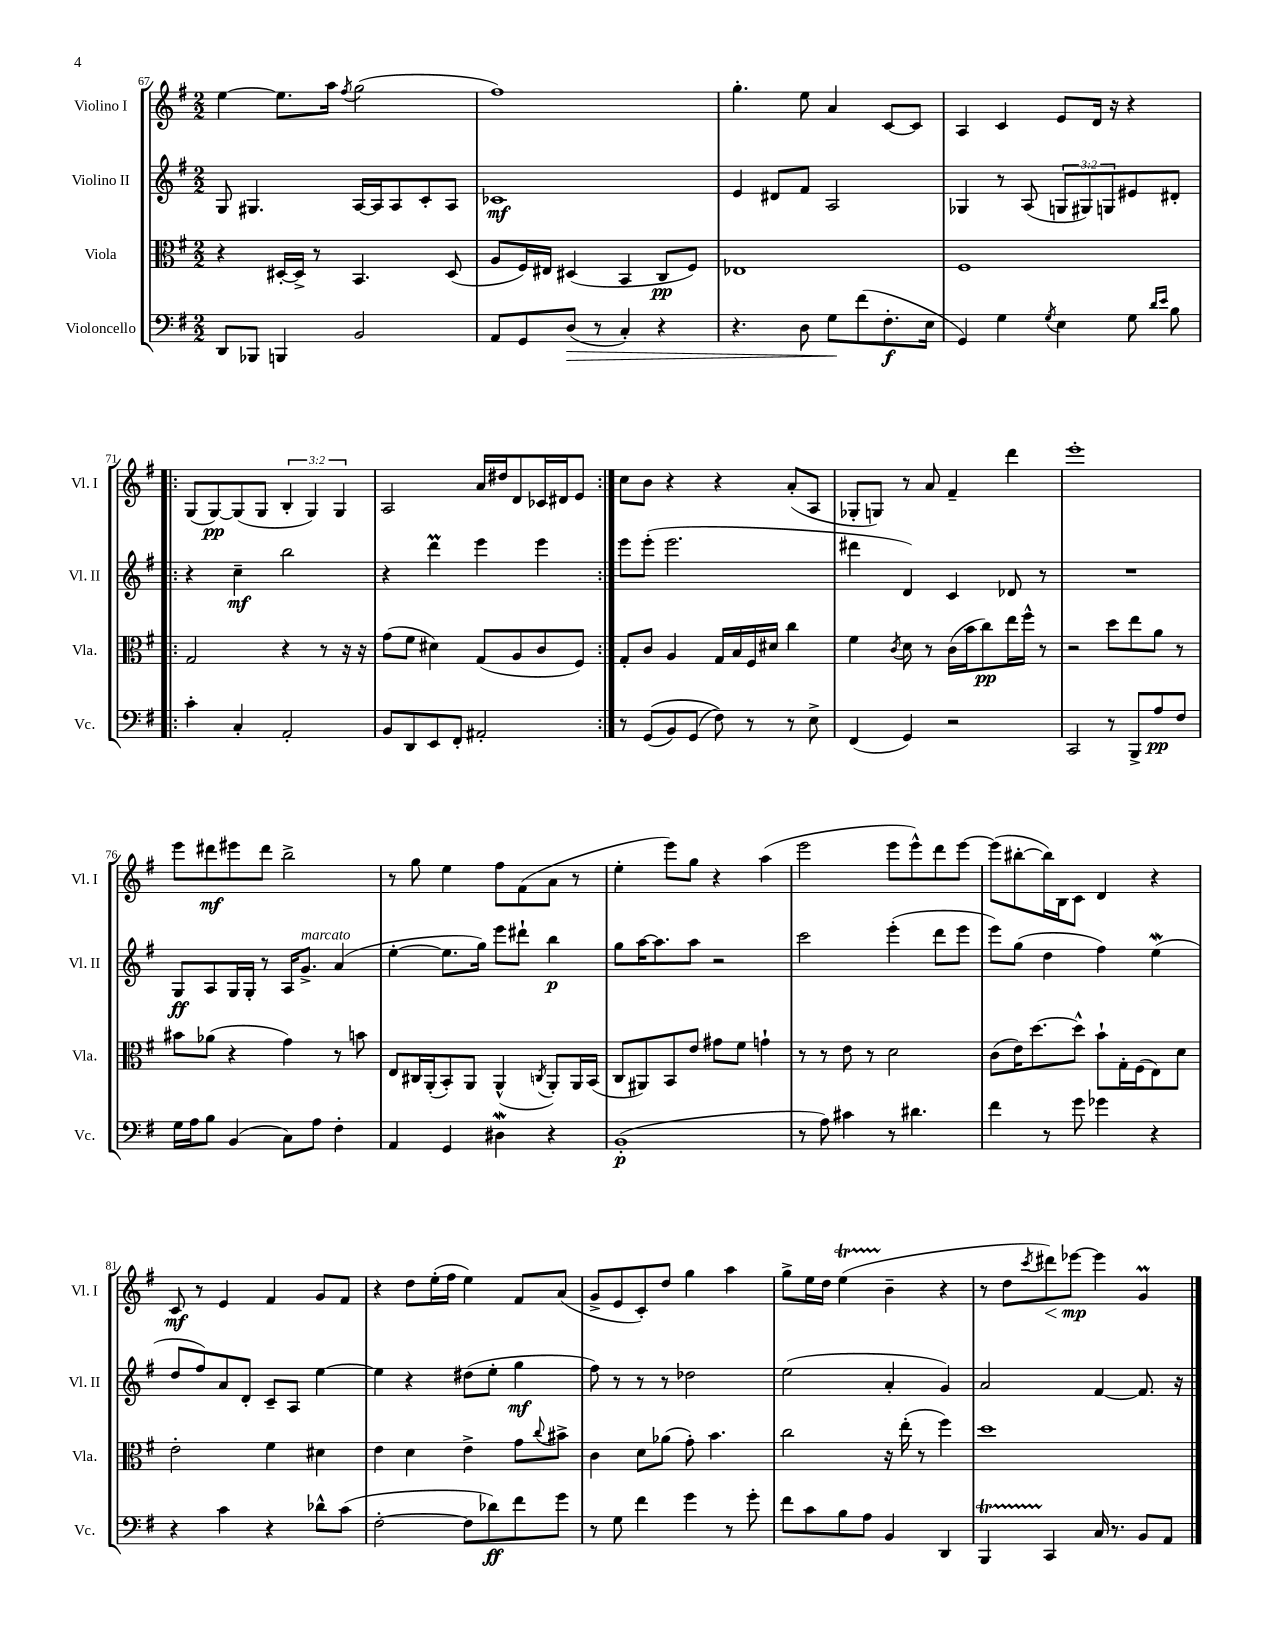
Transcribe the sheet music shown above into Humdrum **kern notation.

**kern	**dynam	**kern	**dynam	**kern	**dynam	**kern	**dynam
*part4	*part4	*part3	*part3	*part2	*part2	*part1	*part1
*staff4	*staff4	*staff3	*staff3	*staff2	*staff2	*staff1	*staff1
*I"Violoncello	*	*I"Viola	*	*I"Violino II	*	*I"Violino I	*
*I'Vc.	*	*I'Vla.	*	*I'Vl. II	*	*I'Vl. I	*
*clefF4	*	*clefC3	*	*clefG2	*	*clefG2	*
*k[f#]	*	*k[f#]	*	*k[f#]	*	*k[f#]	*
*M2/2	*	*M2/2	*	*M2/2	*	*M2/2	*
=67	=67	=67	=67	=67	=67	=67	=67
8DD/L	.	4r	.	8G/	.	[4ee\	.
8BBB-X/J	.	.	.	4.G#X/	.	.	.
4BBBn/	.	[16D#X'/LL	.	.	.	8.ee\L]	.
.	.	16D#^/JJ]	.	.	.	.	.
.	.	8r	.	.	.	.	.
.	.	.	.	.	.	16aa\Jk	.
.	.	.	.	.	.	8qff#/	.
2BB/	.	4.BB/	.	[16A/LL	.	(2gg\	.
.	.	.	.	16A/J]	.	.	.
.	.	.	.	8A/	.	.	.
.	.	.	.	8c'/	.	.	.
.	.	(8D#/	.	8A/J	.	.	.
=68	=68	=68	=68	=68	=68	=68	=68
8AA/L	.	8A/L	.	1c-X	mf	1ff#)	.
8GG/	.	16F#/L)	.	.	.	.	.
.	.	16E#X/JJ	.	.	.	.	.
!	!LO:HP:b	!	!	!	!	!	!
(8D/J	>	(4D#X/	.	.	.	.	.
8r	.	.	.	.	.	.	.
4C'/)	.	4BB/	.	.	.	.	.
4r	.	8C/L	pp	.	.	.	.
.	.	8F#/J)	.	.	.	.	.
=69	=69	=69	=69	=69	=69	=69	=69
4.r	.	1E-X	.	4e/	.	4.gg'\	.
.	.	.	.	8d#X/L	.	.	.
8D\	.	.	.	8f#/J	.	8ee\	.
8G\L	.	.	.	2A/	.	4a/	.
(8f#\	]	.	.	.	.	.	.
8.F#'\	f	.	.	.	.	[8c/L	.
.	.	.	.	.	.	8c/J]	.
16E\Jk	.	.	.	.	.	.	.
=70	=70	=70	=70	=70	=70	=70	=70
4GG/)	.	1F#	.	4G-X/	.	4A/	.
4G\	.	.	.	8r	.	4c/	.
.	.	.	.	(8A/	.	.	.
8qG/	.	.	.	.	.	.	.
4E\	.	.	.	12Gn/L	.	8e/L	.
.	.	.	.	12G#X/)	.	.	.
.	.	.	.	.	.	16d/Jk	.
.	.	.	.	12Gn/	.	.	.
.	.	.	.	.	.	16r	.
8G\	.	.	.	8e#X/	.	4r	.
16qqd/LL	.	.	.	.	.	.	.
16qqe/JJ	.	.	.	.	.	.	.
8B\	.	.	.	8d#X'/J	.	.	.
!!LO:LB:g=z
=71!|:	=71!|:	=71!|:	=71!|:	=71!|:	=71!|:	=71!|:	=71!|:
4c'\	.	2G/	.	4r	.	(8G/L	.
.	.	.	.	.	.	[8G/)	pp
4C'/	.	.	.	4cc~\	mf	(8G/]	.
.	.	.	.	.	.	8G/J	.
2AA'/	.	4r	.	2bb\	.	6B'/	.
.	.	.	.	.	.	6G/)	.
.	.	8r	.	.	.	.	.
.	.	.	.	.	.	6G/	.
.	.	16r	.	.	.	.	.
.	.	16r	.	.	.	.	.
=72	=72	=72	=72	=72	=72	=72	=72
8BB/L	.	(8g\L	.	4r	.	2A/	.
8DD/	.	8f#\J	.	.	.	.	.
8EE/	.	4d#X\)	.	4dddM\	.	.	.
8FF#'/J	.	.	.	.	.	.	.
2AA#X'/	.	(8G/L	.	4eee\	.	16a/LL	.
.	.	.	.	.	.	16dd#X/J	.
.	.	8A/	.	.	.	8d/	.
.	.	8c/	.	4eee\	.	16c-X/L	.
.	.	.	.	.	.	16d#X/J	.
.	.	8F#/J)	.	.	.	8e/J	.
=73:|!	=73:|!	=73:|!	=73:|!	=73:|!	=73:|!	=73:|!	=73:|!
8r	.	8G'/L	.	8eee\L	.	8cc\L	.
((8GG/L	.	8c/J	.	(8eee'\J	.	8b\J	.
8BB/)	.	4A/	.	2.eee\	.	4r	.
(8GG/J	.	.	.	.	.	.	.
8F#\))	.	16G/LL	.	.	.	4r	.
.	.	16B/	.	.	.	.	.
8r	.	16F#/	.	.	.	.	.
.	.	16d#X/JJ	.	.	.	.	.
8r	.	4cc\	.	.	.	(8a'/L	.
8E^\	.	.	.	.	.	8A/J	.
=74	=74	=74	=74	=74	=74	=74	=74
(4FF#/	.	4f#\	.	4ddd#X\	.	8G-X'/L	.
.	.	.	.	.	.	8Gn/J)	.
.	.	8qc/	.	.	.	.	.
4GG/)	.	8d\	.	4d/)	.	8r	.
.	.	8r	.	.	.	8a/	.
2r	.	(16c\LL	.	4c/	.	4f#~/	.
.	.	16b\J	.	.	.	.	.
.	.	8cc\)	pp	.	.	.	.
.	.	16ee\L	.	8d-X/	.	4ddd\	.
.	.	16ff#^^\JJ	.	.	.	.	.
.	.	8r	.	8r	.	.	.
=75	=75	=75	=75	=75	=75	=75	=75
2CC/	.	2r	.	1r	.	1eee'	.
8r	.	8dd\L	.	.	.	.	.
8BBB^/L	.	8ee\	.	.	.	.	.
8A/	pp	8a\J	.	.	.	.	.
8F#/J	.	8r	.	.	.	.	.
!!LO:LB:g=z
=76	=76	=76	=76	=76	=76	=76	=76
16G\LL	.	8b#X\L	.	8G/L	ff	8eee\L	.
16A\J	.	.	.	.	.	.	.
8B\J	.	(8a-X\J	.	8A/	.	8ddd#X\	mf
(4BB/	.	4r	.	16G/L	.	8eee#X\	.
.	.	.	.	16G'/JJ	.	.	.
.	.	.	.	8r	.	8ddd#\J	.
8C\L)	.	4g\)	.	16A/KL	.	2bb^\	.
!	!	!	!	!LO:TX:a:i:t=marcato	!	!	!
.	.	.	.	8.g^/J	.	.	.
8A\J	.	.	.	.	.	.	.
4F#'\	.	8r	.	(4a/	.	.	.
.	.	8bn\	.	.	.	.	.
=77	=77	=77	=77	=77	=77	=77	=77
4AA/	.	8E/L	.	[4ee'\	.	8r	.
.	.	16C#X/L	.	.	.	8gg\	.
.	.	(16AA'/J	.	.	.	.	.
4GG/	.	8BB'/)	.	8.ee\L]	.	4ee\	.
.	.	8AA/J	.	.	.	.	.
.	.	.	.	16gg\Jk)	.	.	.
4D#XW\	.	(4AA^^/	.	8eee\L	.	8ff#\L	.
.	.	.	.	8ddd#X`\J	.	(8f#\	.
.	.	8qCn/	.	.	.	.	.
4r	.	8AA'/L)	.	4bb\	p	8a\J	.
.	.	16AA/L	.	.	.	8r	.
.	.	(16BB/JJ	.	.	.	.	.
=78	=78	=78	=78	=78	=78	=78	=78
(1BB'	p	8C/L	.	8gg\L	.	4ee'\	.
.	.	8AA#X/)	.	[16aa\K	.	.	.
.	.	.	.	8.aa\]	.	.	.
.	.	8BB/	.	.	.	8eee\L)	.
.	.	8e/J	.	8aa\J	.	8gg\J	.
.	.	8g#X\L	.	2r	.	4r	.
.	.	8f#\J	.	.	.	.	.
.	.	4gn`\	.	.	.	(4aa\	.
=79	=79	=79	=79	=79	=79	=79	=79
8r	.	8r	.	2ccc\	.	2eee\	.
8A\)	.	8r	.	.	.	.	.
4c#X\	.	8e\	.	.	.	.	.
.	.	8r	.	.	.	.	.
8r	.	2d\	.	(4eee'\	.	8eee\L	.
4.d#X\	.	.	.	.	.	8eee^^\)	.
.	.	.	.	8ddd\L	.	8ddd\	.
.	.	.	.	8eee\J	.	[8eee\J	.
=80	=80	=80	=80	=80	=80	=80	=80
4f#\	.	(8c\L	.	8eee\L)	.	(8eee\L]	.
.	.	16e\K)	.	(8gg\J	.	[8bb#X'\	.
.	.	[8.dd\	.	.	.	.	.
8r	.	.	.	4dd\	.	16bb#\L])	.
.	.	.	.	.	.	16B\J	.
8g\	.	8dd^^\J]	.	.	.	8c\J	.
4g-X\	.	8b`\L	.	4ff#\)	.	4d/	.
.	.	16G'\L	.	.	.	.	.
.	.	(16F#\J	.	.	.	.	.
4r	.	8E\)	.	(4eeW\	.	4r	.
.	.	8d\J	.	.	.	.	.
!!LO:LB:g=z
=81	=81	=81	=81	=81	=81	=81	=81
4r	.	2e'\	.	8dd/L	.	8c/	mf
.	.	.	.	8ff#/)	.	8r	.
4c\	.	.	.	8a/	.	4e/	.
.	.	.	.	8d'/J	.	.	.
4r	.	4f#\	.	8c~/L	.	4f#/	.
.	.	.	.	8A/J	.	.	.
8d-X^^\L	.	4d#X\	.	[4ee\	.	8g/L	.
(8c\J	.	.	.	.	.	8f#/J	.
=82	=82	=82	=82	=82	=82	=82	=82
[2F#'\	.	4e\	.	4ee\]	.	4r	.
.	.	4d\	.	4r	.	8dd\L	.
.	.	.	.	.	.	(16ee'\L	.
.	.	.	.	.	.	16ff#\JJ	.
8F#\L]	.	4e^\	.	(8dd#X\L	.	4ee\)	.
8d-X\)	ff	.	.	8ee'\J	.	.	.
8f#\	.	8g\L	.	4gg\	mf	8f#/L	.
.	.	8qqcc/	.	.	.	.	.
8g\J	.	8b#X^\J	.	.	.	(8a/J	.
=83	=83	=83	=83	=83	=83	=83	=83
8r	.	4c\	.	8ff#\)	.	8g^/L	.
8G\	.	.	.	8r	.	8e/	.
4f#\	.	8d\L	.	8r	.	8c'/)	.
.	.	(8a-X\J	.	8r	.	8dd/J	.
4g\	.	8g'\)	.	2dd-X\	.	4gg\	.
.	.	4.b\	.	.	.	.	.
8r	.	.	.	.	.	4aa\	.
8g'\	.	.	.	.	.	.	.
=84	=84	=84	=84	=84	=84	=84	=84
8f#\L	.	2cc\	.	(2ee\	.	8gg^\L	.
8c\	.	.	.	.	.	16ee\L	.
.	.	.	.	.	.	16dd\JJ	.
8B\	.	.	.	.	.	(4eeT\	.
8A\J	.	.	.	.	.	.	.
4BB/	.	16r	.	4a'/	.	4b~\	.
.	.	(16ee'\	.	.	.	.	.
.	.	8r	.	.	.	.	.
4DD/	.	4ff#\)	.	4g/)	.	4r	.
=85	=85	=85	=85	=85	=85	=85	=85
4BBBt/	.	1dd	.	2a/	.	8r	.
.	.	.	.	.	.	8dd\L	.
.	.	.	.	.	.	8qccc/	.
!	!	!	!	!	!	!	!LO:HP:b
4CC/	.	.	.	.	.	8ddd#X\)	<
.	.	.	.	.	.	[8eee-X\J	mp
16C/	.	.	.	[4f#/	.	4eee-\]	[
8.r	.	.	.	.	.	.	.
8BB/L	.	.	.	8.f#/]	.	4gM/	.
8AA/J	.	.	.	.	.	.	.
.	.	.	.	16r	.	.	.
==	==	==	==	==	==	==	==
*-	*-	*-	*-	*-	*-	*-	*-
